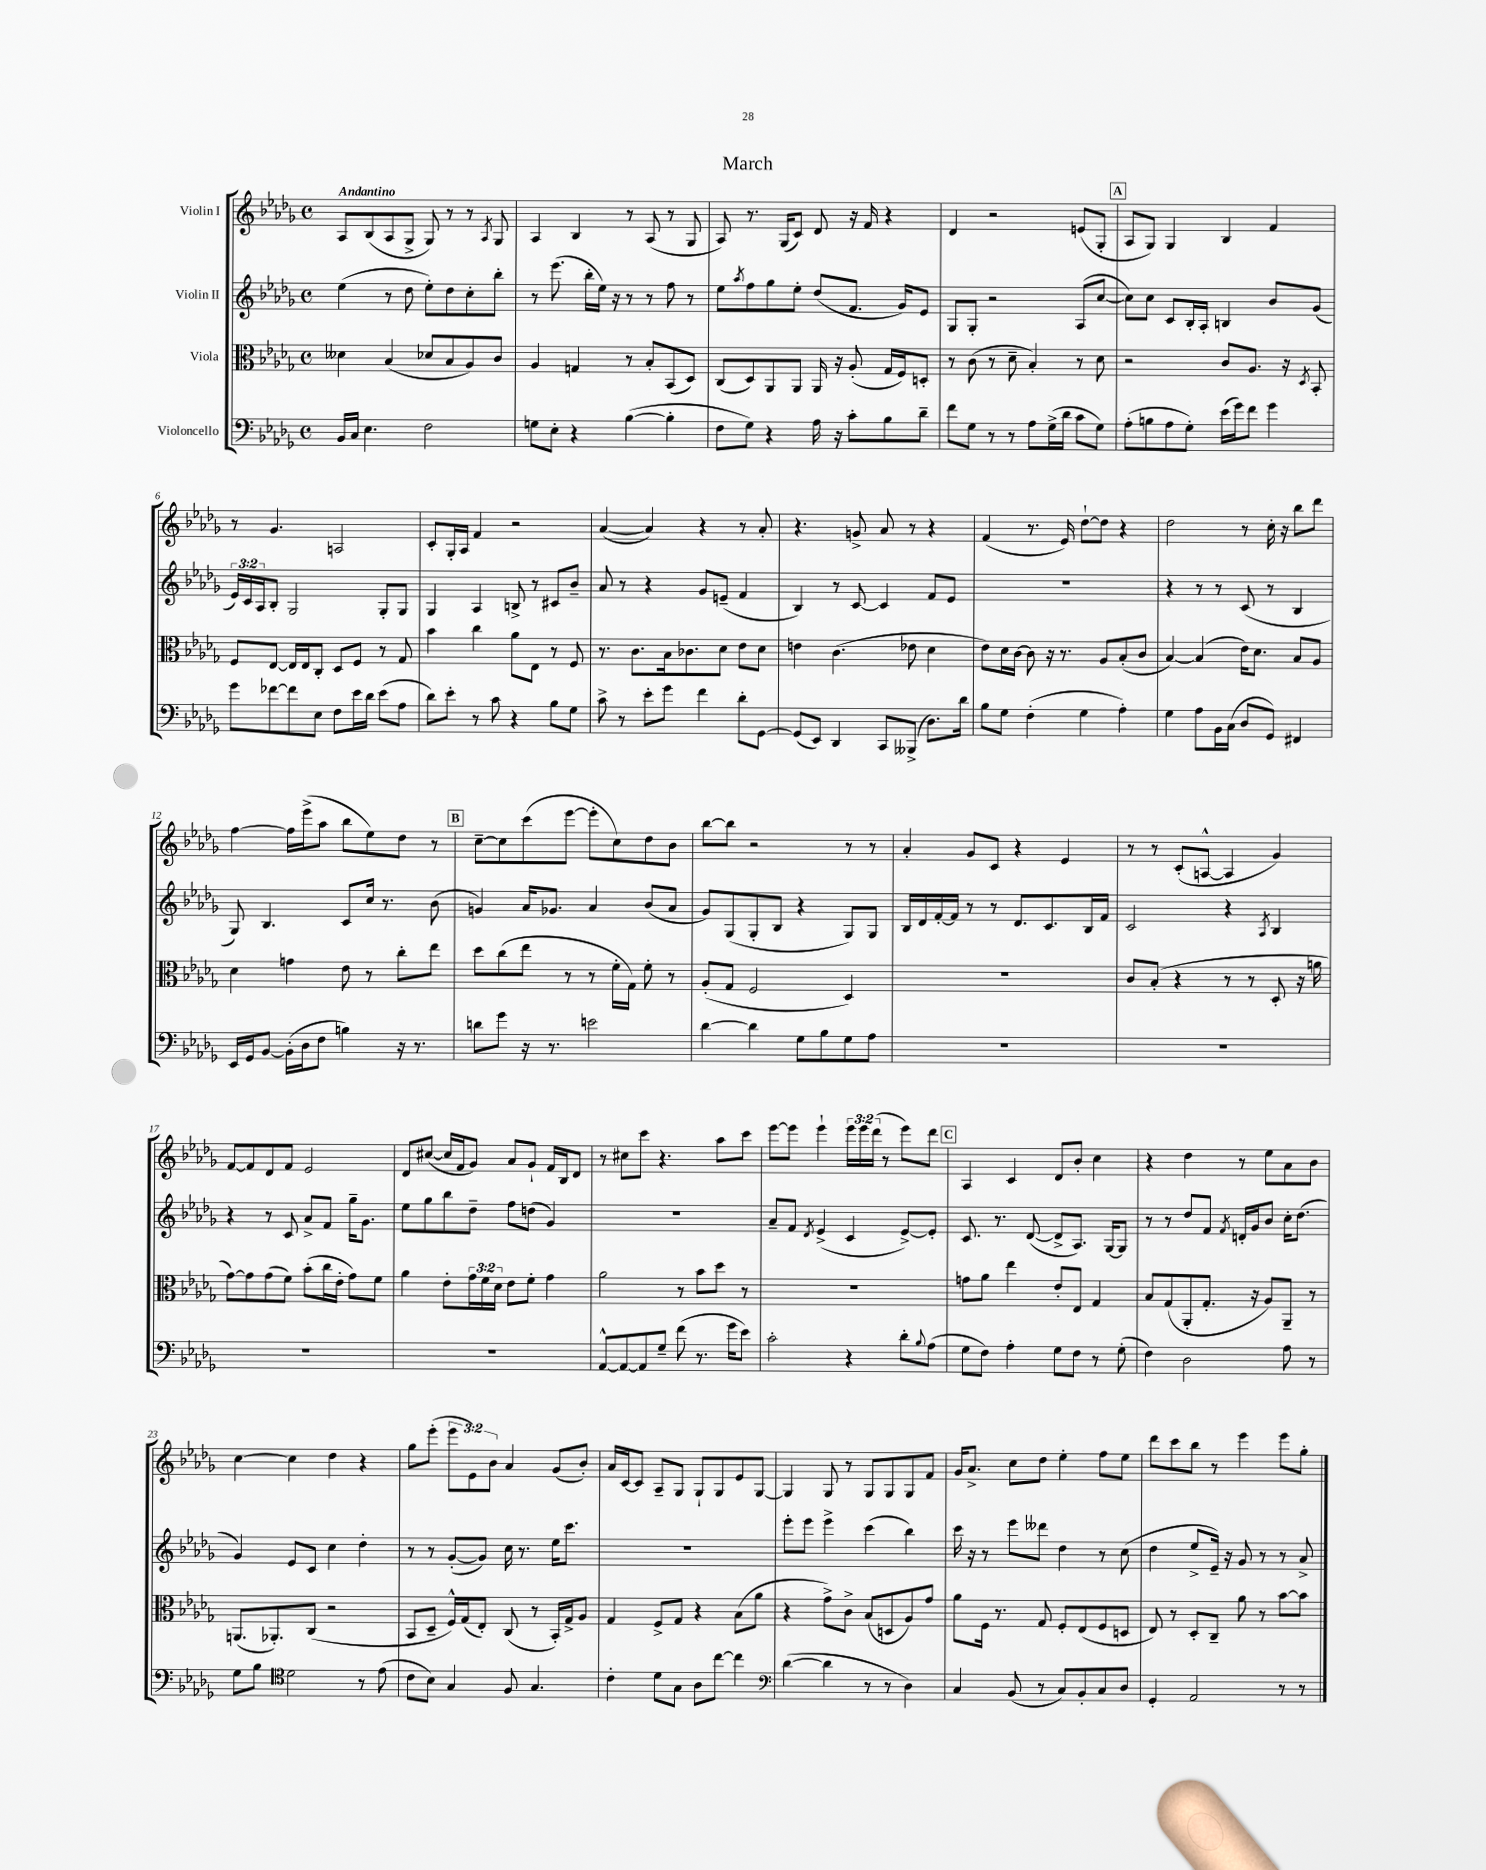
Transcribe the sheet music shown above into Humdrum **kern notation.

**kern	**kern	**kern	**kern
*part4	*part3	*part2	*part1
*staff4	*staff3	*staff2	*staff1
*I"Violoncello	*I"Viola	*I"Violin II	*I"Violin I
*clefF4	*clefC3	*clefG2	*clefG2
*k[b-e-a-d-g-]	*k[b-e-a-d-g-]	*k[b-e-a-d-g-]	*k[b-e-a-d-g-]
*M4/4	*M4/4	*M4/4	*M4/4
*met(c)	*met(c)	*met(c)	*met(c)
=1	=1	=1	=1
!	!	!	!LO:TX:a:B:t=Andantino
16BB-/LL	4d--X\	(4ee-\	8A-/L
16C/JJ	.	.	.
4.E-\	.	.	(8B-/
.	(4B-/	8r	8A-/
.	.	8dd-\	8G-^/J
2F\	8d-X/L	8ee-'\L)	8G-/)
.	8B-/	8dd-\	8r
.	8A-/)	8cc'\	8r
.	.	.	8qA-/
.	8c/J	8bb-'\J	8G-/
=2	=2	=2	=2
8Gn\L	4A-/	8r	4A-/
8E-'\J	.	(8.eee-\	.
4r	4Gn/	.	4B-/
.	.	16bb-'\LL	.
.	.	16ee-\JJ)	.
.	.	16r	.
([4B-\	8r	8r	8r
.	8B-'/L	8r	(8A-/
4B-'\]	(8BB-/	8ff\	8r
.	8D-/J)	8r	8G-/
=3	=3	=3	=3
8F\L	(8C/L	8ee-\L	8A-/)
.	.	8qaa-/	.
8G-\J)	8D-/)	8ff\	8.r
4r	8AA-/	8gg-\	.
.	.	.	(16G-/KL
.	8AA-/J	8ee-'\J	8c/J)
16A-\	16AA-/	(8dd-/L	8d-/
16r	16r	.	.
8c'\L	(8A-'/	8.f/J	16r
.	.	.	16f/
8B-\	16G-/LL	.	4r
.	16F/J)	16g-/KL)	.
8d-~\J	8Dn'/J	8e-/J	.
=4	=4	=4	=4
8f\L	8r	8G-/L	4d-/
8G-\J	(8c\	8G-'/J	.
8r	8r	2r	2r
8r	8d-~\	.	.
8A-\L	4B-'/)	.	.
(16G-^\L	.	.	.
16d-\JJ	.	.	.
8c\L	8r	(8A-/L	(8en/L
8G-\J)	8d-\	[8cc/J	8G-'/J
!!LO:REH:place=s1:t=A
=5	=5	=5	=5
(8A-'\L	2r	8cc\L])	8A-/L
8Bn\	.	8cc\J	8G-/J)
8A-\	.	8c/L	4G-/
8G-'\J)	.	16B-'/L	.
.	.	16A-'/JJ	.
(16e-\LL	8c/L	4Bn/	4B-/
16g-\J)	.	.	.
8f\J	8.A-/J	.	.
4g-\	.	8b-/L	4f/
.	16r	.	.
.	8qD-/	.	.
.	8BB-'/	(8g-/J	.
!!LO:LB:g=z
=6	=6	=6	=6
8g-\L	8F/L	24e-/LL)	8r
.	.	24c/	.
.	.	24A-/J	.
[8f-X\	[8E-/J	8B-'/J	4.g-/
8f-\]	16E-/LL]	2G-/	.
.	16E-/J	.	.
8E-\J	8C'/J	.	.
8F\L	8D-/L	.	2An/
16e-\L	8F/J	.	.
16d-\JJ	.	.	.
(8e-\L	8r	8G-'/L	.
8A-\J	8G-/	8G-/J	.
=7	=7	=7	=7
8d-\L)	4b-\	4G-/	8c'/L
8e-'\J	.	.	16G-'/L
.	.	.	16A-/JJ
8r	4cc\	4A-/	4f/
8c\	.	.	.
4r	8a-\L	8Bn^/	2r
.	8E-\J	8r	.
8B-\L	8r	8c#X/L	.
8G-\J	8F/	8b-~/J	.
=8	=8	=8	=8
8c^\	8.r	8a-/	([4a-/
8r	.	8r	.
.	8.c\L	.	.
8e-'\L	.	4r	4a-/])
8g-\J	16B-\k	.	.
.	8.c-X\	.	.
4f\	.	8g-/L	4r
.	8d-\J	(8en~/J	.
8d-'\L	8e-\L	4f/	8r
[8GG-\J	8d-\J	.	8a-'/
=9	=9	=9	=9
(8GG-/L]	4en\	4B-/)	4.r
8EE-/J)	.	.	.
4DD-/	(4.c\	8r	.
.	.	[8c/	8gn^/
8CC/L	.	4c/]	8a-/
(8BBB--X^/J	8e-X\	.	8r
8.D-\L)	4d-\	8f/L	4r
.	.	8e-/J	.
16d-\Jk	.	.	.
=10	=10	=10	=10
8B-\L	8e-\L)	1r	(4f/
8G-\J	16d-\L	.	.
.	[16c\JJ	.	.
(4F'\	8c\]	.	8.r
.	16r	.	.
.	8.r	.	16e-/)
4G-\	.	.	[8dd-`\L
.	8A-/L	.	8dd-\J]
4A-'\)	(8B-'/	.	4r
.	8c/J	.	.
=11	=11	=11	=11
4G-\	[4B-/)	4r	2dd-\
8A-\L	(4B-/]	8r	.
16BB-\L	.	8r	.
(16C\JJ	.	.	.
8D-/L	16e-\KL)	(8c/	8r
.	8.d-\J	.	.
8GG-/J)	.	8r	16cc'\
.	.	.	16r
4FF#X/	8B-/L	4B-/	8bb-\L
.	8A-/J	.	8ddd-\J
!!LO:LB:g=z
=12	=12	=12	=12
16EE-/LL	4d-\	8G-/)	[4ff\
16GG-/J	.	.	.
[8BB-/J	.	4.B-/	.
(16BB-'\LL]	4gn\	.	16ff\LL]
16D-\J	.	.	(16eee-^\J
8F\J	.	.	8aa-\J
4Bn\)	8e-\	8c/L	8bb-\L
.	8r	16cc/Jk	8ee-\)
.	.	8.r	.
16r	8cc'\L	.	8dd-\J
8.r	.	.	.
.	8ee-\J	(8b-\	8r
!!LO:REH:place=s1:t=B
=13	=13	=13	=13
8dn\L	8dd-\L	4gn/)	[8cc~\L
8g-\J	(8cc\	.	8cc\]
16r	8ee-\J	16a-/KL	(8ccc\
8.r	.	8.g-X/J	.
.	8r	.	[8eee-\J
2en\	8r	4a-/	8eee-'\L]
.	16f'\LL	.	8cc\)
.	16G-\JJ)	.	.
.	8f'\	(8b-/L	8dd-\
.	8r	8a-/J	8b-\J
=14	=14	=14	=14
[4d-\	(8A-'/L	8g-/L)	[8bb-\L
.	8G-/J	(8G-/	8bb-\J]
4d-\]	2F/	8G-'/	2r
.	.	8B-/J	.
8G-\L	.	4r	.
8B-\	.	.	.
8G-\	4D-/)	8G-/L)	8r
8A-\J	.	8G-/J	8r
=15	=15	=15	=15
1r	1r	16B-/LL	4a-'/
.	.	16d-/	.
.	.	[16f'/	.
.	.	16f/JJ]	.
.	.	8r	8g-/L
.	.	8r	8c/J
.	.	8.d-/L	4r
.	.	8.c/	.
.	.	.	4e-/
.	.	16B-/L	.
.	.	16f/JJ	.
=16	=16	=16	=16
1r	8c/L	2c/	8r
.	(8B-'/J	.	8r
.	4r	.	(8c'/L
.	.	.	[8An^^/J
.	8r	4r	4A/]
.	8r	.	.
.	.	8qA-/	.
.	8D-'/	4B-/	4g-/)
.	16r	.	.
.	16an\	.	.
!!LO:LB:g=z
=17	=17	=17	=17
1r	[8g-\L)	4r	[8f/L
.	8g-\]	.	8f/]
.	(8g-\	8r	8d-/
.	8f\J)	8c/	8f/J
.	(8b-'\L	8a-^/L	2e-/
.	16cc\L	8f/J	.
.	16e-'\JJ	.	.
.	8g-\L)	16gg-~\KL	.
.	.	8.g-\J	.
.	8f\J	.	.
=18	=18	=18	=18
1r	4a-\	8ee-\L	8d-/L
.	.	8gg-\	([8cc#X/J
.	8e-'\L	8bb-\	16cc#/LL]
.	.	.	16f/J
.	24g-\L	8dd-~\J	8g-/J)
.	24f\	.	.
.	24d-\JJ	.	.
.	8e-\L	8ff\L	8a-/L
.	8f'\J	(8ddn\J	8g-`/J
.	4g-\	4g-/)	16f/LL
.	.	.	16B-/J
.	.	.	8d-/J
=19	=19	=19	=19
[8AA-^^/L	2a-\	1r	8r
8AA-/_	.	.	8cc#X\L
8AA-/]	.	.	8ccc\J
8G-~/J	.	.	4.r
(8f\	8r	.	.
8.r	8b-\L	.	.
.	8dd-\J	.	8aa-\L
16g-\KL	.	.	.
8e-\J)	8r	.	8ccc\J
=20	=20	=20	=20
2c'\	1r	8a-~/L	[8eee-\L
.	.	8f/J	8eee-\J]
.	.	8qd-/	.
.	.	(4e-^/	4eee-`\
4r	.	4c/	24eee-\LL
.	.	.	24eee-\
.	.	.	(24ddd-\JJ
.	.	.	8r
8d-'\L	.	[8e-^/L)	8eee-\L)
8qqB-/	.	.	.
(8A-\J	.	8e-'/J]	8ddd-\J
!!LO:REH:place=s1:t=C
=21	=21	=21	=21
8G-\L	8gn\L	8.c/	4A-/
8F\J)	8a-\J	.	.
.	.	8.r	.
4A-'\	4ee-\	.	4c/
.	.	([8d-/	.
8G-\L	8e-'/L	8d-^/L]	8d-/L
8F\J	8E-/J	8.A-/J)	8b-'/J
8r	4G-/	.	4cc\
.	.	[16G-/KL	.
(8G-'\	.	8G-/J]	.
=22	=22	=22	=22
4F\)	8B-/L	8r	4r
.	(8G-/	8r	.
2D-\	8AA-'/	8dd-/L	4dd-\
.	8.G-'/J	8f/J	.
.	.	8qf/	.
.	.	16dn'/LL	8r
.	16r	16g-/J	.
.	8A-/L)	8b-/J	8ee-\L
8A-\	8AA-~/J	16cc'\KL	8a-\
.	.	(8.dd-\J	.
8r	8r	.	8b-\J
!!LO:LB:g=z
=23	=23	=23	=23
8G-\L	(8.AAn/L	4g-/)	[4cc\
8B-\J	.	.	.
.	8.AA-X'/)	.	.
*clefC4	*	*	*
2d-\	.	8e-/L	4cc\]
.	(8C/J	8c/J	.
.	2r	4cc\	4dd-\
8r	.	4dd-'\	4r
(8e-\	.	.	.
=24	=24	=24	=24
8c\L	8BB-/L	8r	8gg-\L
8B-\J)	8D-~/J	8r	(8eee-'\J
4G-/	16F^^/LL)	([8g-'/L	12eee-\L
.	(16G-/J	.	.
.	.	.	12e-\)
.	8E-'/J)	8g-/J])	.
.	.	.	12b-\J
8F/	(8C/	16cc\	4a-/
.	.	8.r	.
4.G-/	8r	.	.
.	16BB-'/LL)	16ee-\KL	(8g-/L
.	16G-^/J	8.ccc\J	.
.	8A-/J	.	8b-'/J)
=25	=25	=25	=25
4c'\	4G-/	1r	16a-/LL
.	.	.	[16c/J
.	.	.	8c/J]
8d-\L	8F^/L	.	8A-~/L
8G-\J	8G-/J	.	8G-/J
8A-\L	4r	.	8G-`/L
[8cc\J	.	.	8G-/
4cc\]	(8B-\L	.	8e-/
.	8a-\J	.	[8G-/J
=26	=26	=26	=26
*clefF4	*	*	*
([4d-\	4r	8eee-'\L	4G-/]
.	.	8eee-\J	.
4d-\]	8g-^\L)	4eee-^\	8G-/
.	8c^\J	.	8r
8r	(8B-/L	(4ccc\	8G-/L
8r	8Dn/	.	8G-/
4D-\)	8A-/)	4bb-\)	8G-/
.	8g-/J	.	8f/J
=27	=27	=27	=27
4C/	8a-\L	16ccc\	16g-/KL
.	.	16r	8.a-^/J
.	16F\Jk	8r	.
.	8.r	.	.
(8BB-/	.	8eee-\L	8cc\L
8r	8G-/	8ddd--X\J	8dd-\J
8C/L)	8F'/L	4dd-\	4ee-'\
8BB-'/	(8E-/	.	.
8C/	8F/	8r	8ff\L
8D-/J	8Dn/J	(8cc\	8ee-\J
=28	=28	=28	=28
4GG-'/	8E-/)	4dd-\	8ddd-\L
.	8r	.	8ccc\
2AA-/	8D-'/L	8ee-^/L	8bb-\J
.	8C~/J	16e-~/Jk)	8r
.	.	16r	.
.	8a-\	8g-/	4eee-\
.	8r	8r	.
8r	[8b-\L	8r	8eee-\L
8r	8b-\J]	8a-^/	8gg-'\J
==	==	==	==
*-	*-	*-	*-
